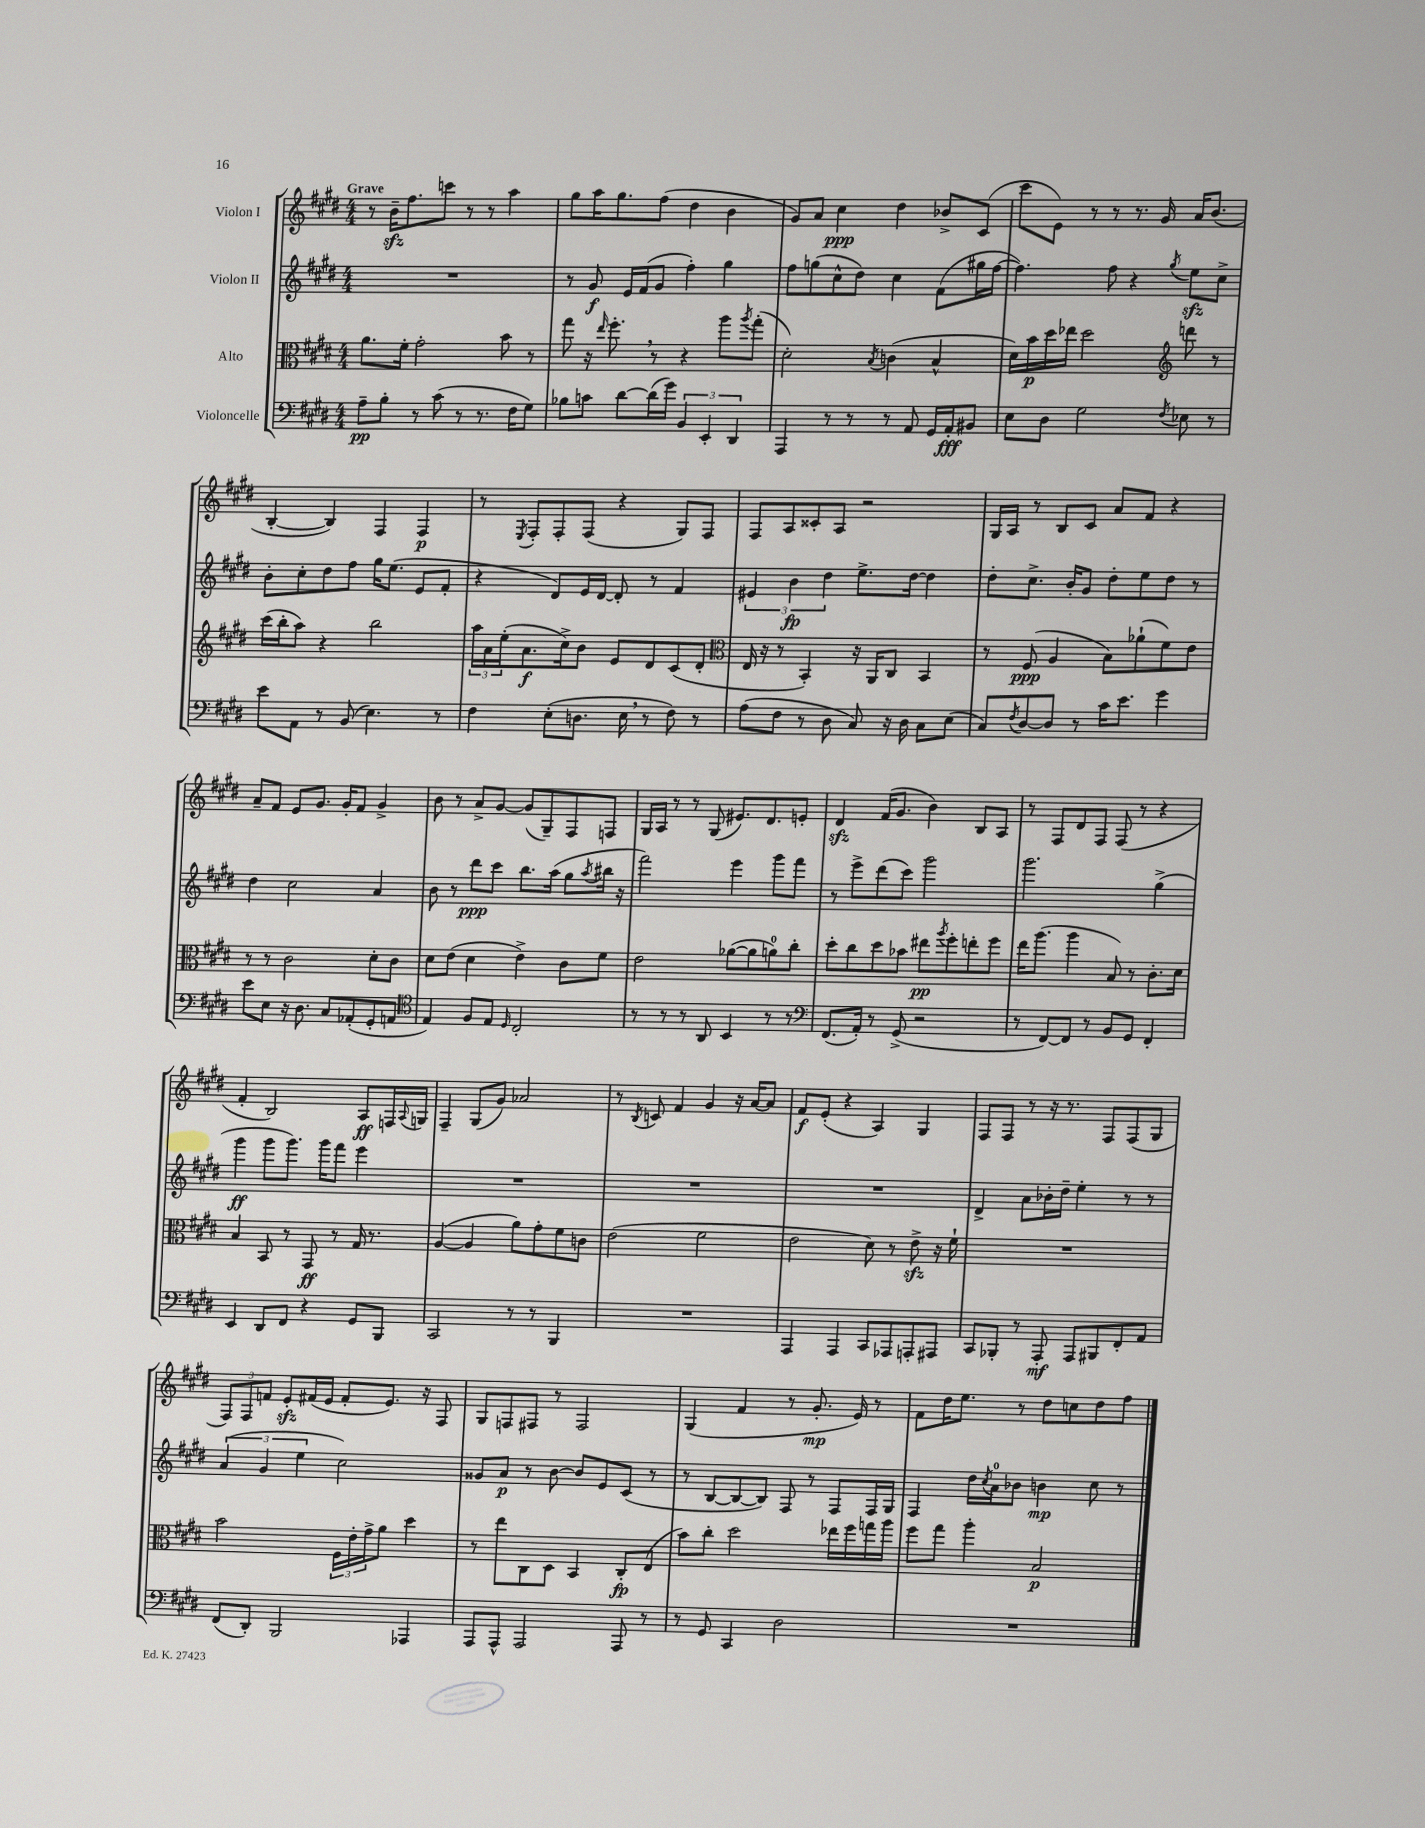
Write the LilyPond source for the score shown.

<<
\new StaffGroup <<
\new Staff = "s0" \with { instrumentName = "Violon I" } {
    \clef treble \key e \major \numericTimeSignature \time 4/4 \tempo "Grave"
    r8 b'16--\sfz fis''8. c'''8 r8 r8 a''4 |
    gis''8 a''16 gis''8. fis''8( dis''4 b'4 |
    gis'8) a'8 cis''4\ppp dis''4 bes'8-> cis'8( |
    cis'''8 e'8) r8 r8 r8. gis'16 a'16 b'8.( |
    b4~-. b4) fis4 fis4\p |
    r8 \acciaccatura { e8 } fis8-. fis8-. fis8( r4 gis8) fis8 |
    fis8 a8 cisis'8-. a8 r2 |
    gis16 a16 r8 b8 cis'8 a'8 fis'8 r4 |
    a'8-- fis'8 e'8 gis'8. gis'16-. fis'8 gis'4-> |
    b'8 r8 a'8-> gis'8~ gis'8( gis8--) fis8 f8 |
    gis16 a16 r8 r8 gis8( eis'8.) dis'8. e'8-. |
    dis'4\sfz fis'16( gis'8. b'4) b8 a8 |
    r8 fis8 dis'8 fis8 fis8( r8 r4 |
    fis'4-. b2) a8\ff f16 \appoggiatura { a8 } g16 |
    fis4-- gis8( gis'8) aes'2 |
    r8 \acciaccatura { b8 } c'8 fis'4 gis'4 r16 a'16~ a'8 |
    fis'8\f e'8-.( r4 a4) gis4 |
    fis8 fis8 r8 r16 r8. fis8 fis8( gis8 |
    \tuplet 3/2 { fis8) fis8 f'8 } e'8-.\sfz fis'16( e'16 fis'8-. e'8.) r16 fis8 |
    gis8 f8 fis8 r8 fis2 |
    gis4( fis'4 r8 gis'8.-.\mp e'16) r8 |
    fis'8 dis''16 e''8. r8 dis''8 c''8 dis''8 fis''8 \bar "|." |
}
\new Staff = "s1" \with { instrumentName = "Violon II" } {
    \clef treble \key e \major \numericTimeSignature \time 4/4
    R1 |
    r8 gis'8\f e'16 fis'16( gis'8 fis''4-.) gis''4 |
    fis''8 g''8( cis''8-^ dis''8) cis''4 fis'8( gis''16 fis''16~ |
    fis''4.) fis''8 r4 \acciaccatura { gis''8 } e''8\sfz cis''8-> |
    b'8-. cis''8-. dis''8 fis''8 gis''16 e''8.( e'8 fis'8-. |
    r4 dis'8) e'16 dis'16~ dis'8-. r8 fis'4 |
    \tuplet 3/2 { eis'4 b'4\fp dis''4 } e''8.-> dis''16~ dis''4 |
    dis''8-. cis''8.-> b'16-. gis'8 dis''8-. e''8 dis''8 r8 |
    dis''4 cis''2 a'4 |
    b'8 r8 dis'''8\ppp cis'''8 b''8. a''16( gis''8 \acciaccatura { a''8 } bis''16 r16 |
    fis'''2) e'''4 gis'''8 fis'''8 |
    r8 e'''8-> dis'''8( cis'''8) gis'''2 |
    gis'''2. gis''4->( |
    gis'''4\ff gis'''8 gis'''8.) gis'''16 fis'''8 e'''4 |
    R1 |
    R1 |
    R1 |
    dis'4-> a'8 bes'16-. dis''16-- e''4-. r8 r8 |
    \tuplet 3/2 { a'4( gis'4 e''4 } cis''2) |
    gisis'8 a'8\p r8 b'8~ b'8 e'8 cis'8( r8 |
    r8 b8~ b8~ b8) fis8 r8 fis8 fis16 gis16 |
    fis4 dis''16 \acciaccatura { cis''8 } a'16-0 bes'8 b'4\mp cis''8 r8 \bar "|." |
}
\new Staff = "s2" \with { instrumentName = "Alto" } {
    \clef alto \key e \major \numericTimeSignature \time 4/4
    a'8. fis'16-. gis'2-. b'8 r8 |
    gis''8 r16 \grace { e''16 } fis''8.-. \breathe r8 r4 a''8 \acciaccatura { a''8 } gis''8-.( |
    dis'2-.) \acciaccatura { b8 } c'4( b4-^ |
    dis'16) b'16\p dis''16 ees''16 dis''2 \clef treble d'''8 r8 |
    cis'''16( b''16-. a''8) r4 b''2 |
    \tuplet 3/2 { a''16 a'16 e''16-.( } a'8.\f cis''16->) b'8 e'8 dis'8 cis'8( dis'8-. |
    \clef alto e16 r16 r8 b,4-.) r16 a,16 cis8 b,4 |
    r8 fis8\ppp( a4 b8) aes'8-!( fis'8) e'8 |
    r8 r8 cis'2 dis'8-. cis'8 |
    dis'8 e'8( dis'4 e'4->) cis'8 fis'8 |
    e'2 aes'8~( aes'8 a'8-0) cis''8-. |
    dis''8-. cis''8 dis''8 bes'8 eis''8\pp \acciaccatura { a''8 } fis''8-. e''8-. fis''8 |
    e''16 a''8.( a''4 b8) r8 cis'8.-. dis'16 |
    b4 b,8 r8 gis,8\ff r8 gis16 r8. |
    a4~( a4 a'8) gis'8-. fis'8 c'8 |
    e'2( fis'2 |
    e'2 dis'8) r8 e'8->\sfz r16 fis'16-! |
    R1 |
    b'2 \tuplet 3/2 { fis16 e'16-. gis'16-> } a'8 dis''4 |
    r8 e''8 cis8 dis8 b,4 cis8-.\fp e8( |
    b'8) cis''8-. dis''2 ees''16 fis''16 g''16 a''16 |
    fis''8 gis''8 a''4-. b2\p \bar "|." |
}
\new Staff = "s3" \with { instrumentName = "Violoncelle" } {
    \clef bass \key e \major \numericTimeSignature \time 4/4
    a8--\pp b8-. r8 cis'8( r8 r8. fis16 gis8) |
    bes8 c'8 dis'8~ dis'16( gis'16) \tuplet 3/2 { b,4 e,4-. dis,4 } |
    a,,4 r8 r8 r8 a,8 gis,16 a,16-.\fff bis,8 |
    e8 dis8 gis2 \acciaccatura { fis8 } ees8 r8 |
    e'8 a,8 r8 b,8( e4.) r8 |
    fis4 e8-.( d8. e16 \breathe r8 fis8) r8 |
    a8( fis8 r8 dis8 cis8) r16 dis16 cis8 e8( |
    cis8) \acciaccatura { fis8 } dis8~ dis8 r8 cis'16 e'8. gis'4 |
    e'8 e8 r16 dis8. cis8 aes,8-.( gis,8-. a,8 |
    \clef tenor e4) fis8 e8 \grace { dis16 } cis2-. |
    r8 r8 r8 a,8 b,4 r8 r8 |
    \clef bass fis,8.( a,16-.) r8 gis,8->( r2 |
    r8 fis,8~) fis,8 r8 b,8 gis,8 fis,4-. |
    e,4 dis,8 fis,8 r4 gis,8 b,,8 |
    cis,2 r8 r8 b,,4 |
    R1 |
    a,,4 a,,4 cis,8 aes,,8 a,,8-. ais,,8 |
    cis,8 bes,,8-. r8 a,,8-.\mf a,,8 bis,,8 fis,8-. a,8 |
    fis,8( dis,8-.) b,,2 aes,,4 |
    a,,8 a,,8-^ a,,2 a,,8 r8 |
    r8 gis,8 cis,4 dis2 |
    R1 \bar "|." |
}
>>
>>
\layout { \context { \Score \remove "Bar_number_engraver" } }
